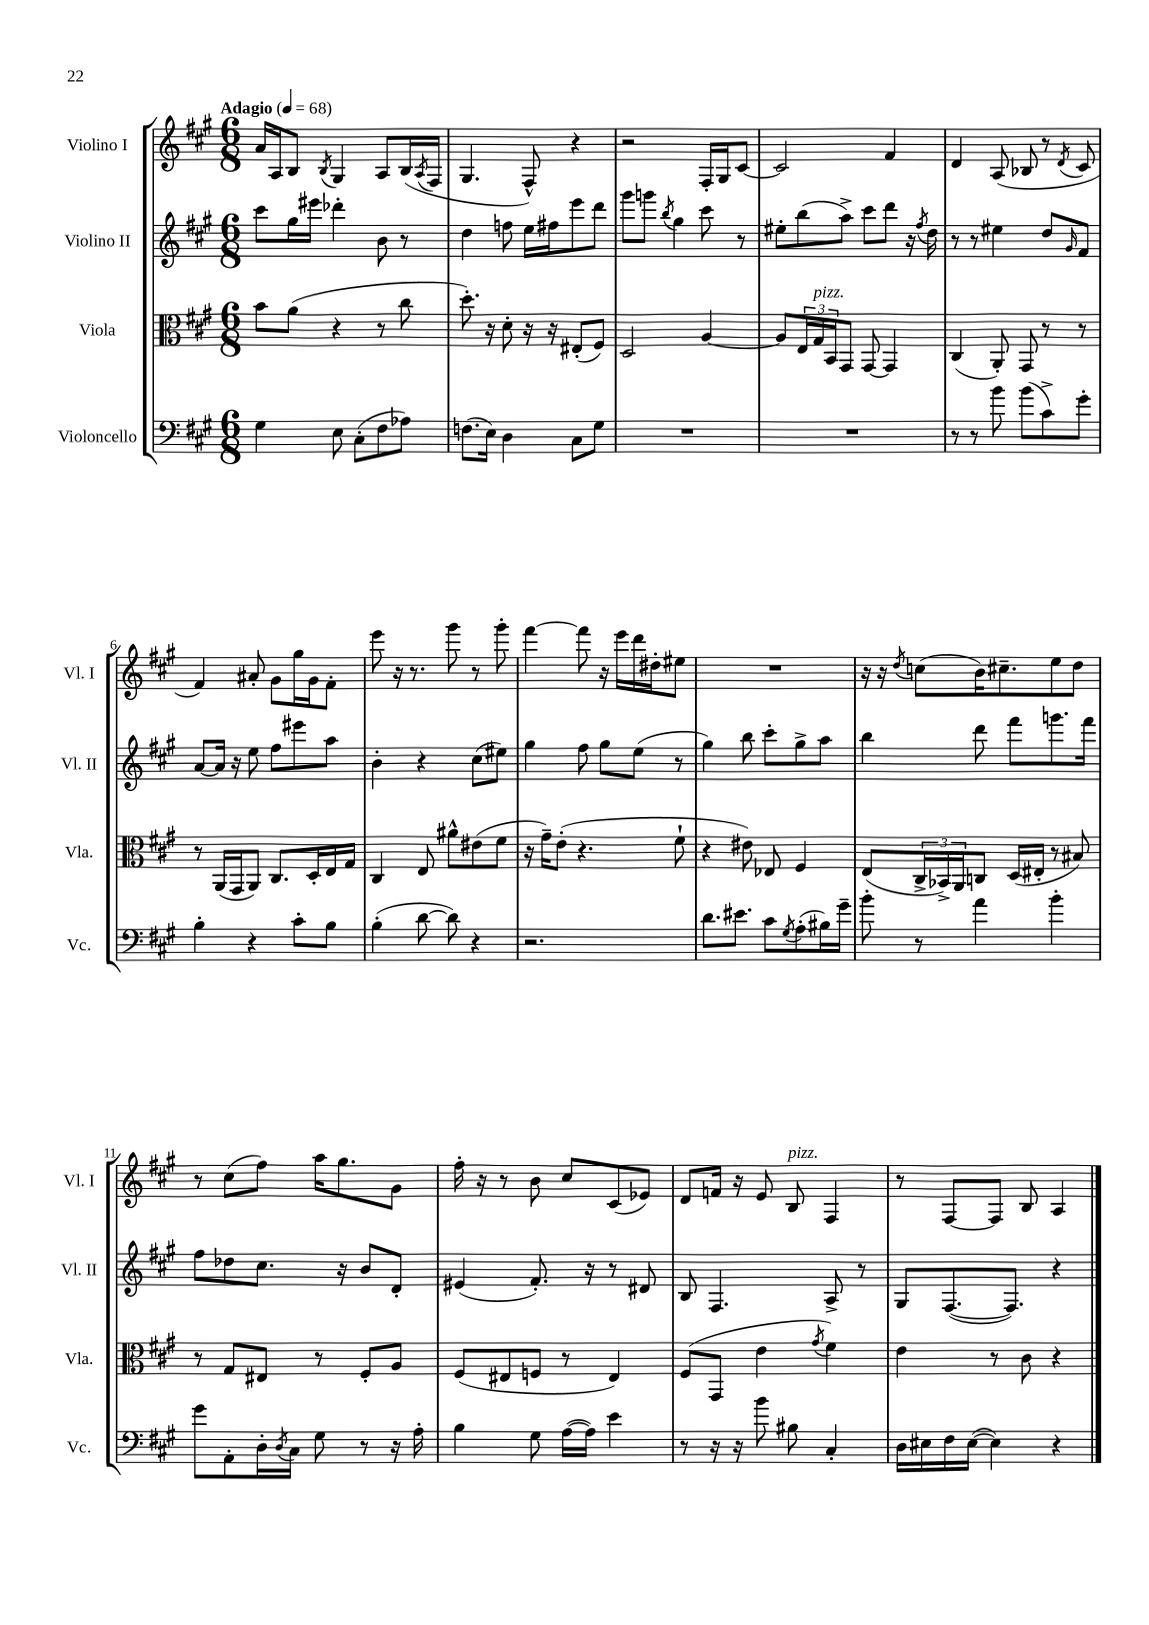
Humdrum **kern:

**kern	**kern	**kern	**kern
*staff4	*staff3	*staff2	*staff1
*clefF4	*clefC3	*clefG2	*clefG2
*k[f#c#g#]	*k[f#c#g#]	*k[f#c#g#]	*k[f#c#g#]
*M6/8	*M6/8	*M6/8	*M6/8
*MM68	*MM68	*MM68	*MM68
4G#	8b	8ccc#	16a
.	.	.	16A
.	(8a	16gg#	8B
.	.	16eee#	.
.	.	.	8qB
8E	4r	4ddd-'	4G#
(8C#'	.	.	.
8F#	8r	8b	8A
8A-)	8cc#	8r	(16B
.	.	.	8qA
.	.	.	16F#
=	=	=	=
(8.F	8.dd')	4dd	4.G#
16E)	16r	.	.
4D	8d'	8ff	.
.	16r	16ee	8F#^^)
.	16r	16ff#	.
8C#	(8E#'	8eee	4r
8G#	8F#)	8ddd	.
=	=	=	=
2.r	2D	8ggg#	2r
.	.	8ggg	.
.	.	8qbb	.
.	.	4gg#	.
.	[4A	8ccc#	16F#'
.	.	.	16G#
.	.	8r	[8c#
=	=	=	=
2.r	8A]	8ee#'	2c#]
.	24E	(8bb	.
.	24G#	.	.
.	24BB	.	.
.	8GG#	8aa^)	.
.	[8GG#	8ccc#	.
.	4GG#]	8ddd	4f#
.	.	16r	.
.	.	8qff#	.
.	.	16dd	.
=	=	=	=
8r	(4C#	8r	4d
8r	.	8r	.
8b	8AA')	4ee#	(8A
(8b	8GG#	.	8B-
8c#^)	8r	8dd	8r
.	.	16qqg#	8qd
8g#'	8r	8f#	8c#
=	=	=	=
4B'	8r	[8a	4f#)
.	(16AA	16a]	.
.	16GG#	16r	.
4r	8AA)	8ee	8a#'
.	8.C#	8ff#	8g#
8c#'	.	8eee#	16gg#
.	16D'	.	16g#
8B	16E	8aa	8f#'
.	16G#	.	.
=	=	=	=
(4B'	4C#	4b'	8eee
.	.	.	16r
.	.	.	8.r
[8d	8E	4r	.
8d])	8a#^^	.	8ggg#
4r	(8e#	(8cc#	8r
.	8f#	8ee#)	8ggg#'
=	=	=	=
2.r	16r	4gg#	[4fff#
.	16g#~)	.	.
.	(8e'	.	.
.	4.r	8ff#	8fff#]
.	.	8gg#	16r
.	.	.	16eee
.	.	(8ee	16ddd
.	.	.	16dd#'
.	8f#`	8r	8ee#
=	=	=	=
8.d	4r	4gg#)	2.r
8.e#	.	.	.
.	8e#)	8bb	.
8c#	8E-	8ccc#'	.
8qG#	.	.	.
(8A'	4F#	8gg#^	.
16B#)	.	8aa	.
16g#~	.	.	.
=	=	=	=
8b'	(8E	4bb	16r
.	.	.	16r
.	.	.	8qdd
8r	24C#^	.	(8cc
.	24BB-^)	.	.
.	24AA	.	.
4a	8C	8ddd	16b)
.	.	.	8.cc#~
.	(16D	8fff#	.
.	16E#'	.	.
4b'	8r	8.ggg	8ee
.	8B#)	.	8dd
.	.	16fff#	.
=	=	=	=
8g#	8r	8ff#	8r
8AA'	8G#	8dd-	(8cc#
16D'	8E#	8.cc#	8ff#)
8qD	.	.	.
16C#	.	.	.
8G#	8r	.	16aa
.	.	16r	8.gg#
8r	8F#'	8b	.
16r	8A	8d'	8g#
16A'	.	.	.
=	=	=	=
4B	(8F#	(4e#	16ff#'
.	.	.	16r
.	8E#	.	8r
8G#	8F	8.f#')	8b
([16A	8r	.	8cc#
16A])	.	16r	.
4e	4E#)	8r	(8c#
.	.	8d#	8e-)
=	=	=	=
8r	(8F#	8B	8d
16r	8GG#	4.F#	16f
16r	.	.	16r
8b	4e	.	8e
8B#	.	.	8B
.	8qg#	.	.
4C#'	4f#)	8A^	4F#
.	.	8r	.
=	=	=	=
16D	4e	8G#	8r
16E#	.	.	.
16F#	.	([8.F#	[8F#
([16E#	.	.	.
4E#])	8r	.	8F#]
.	.	8.F#])	.
.	8c#	.	8B
4r	4r	4r	4A
==	==	==	==
*-	*-	*-	*-
